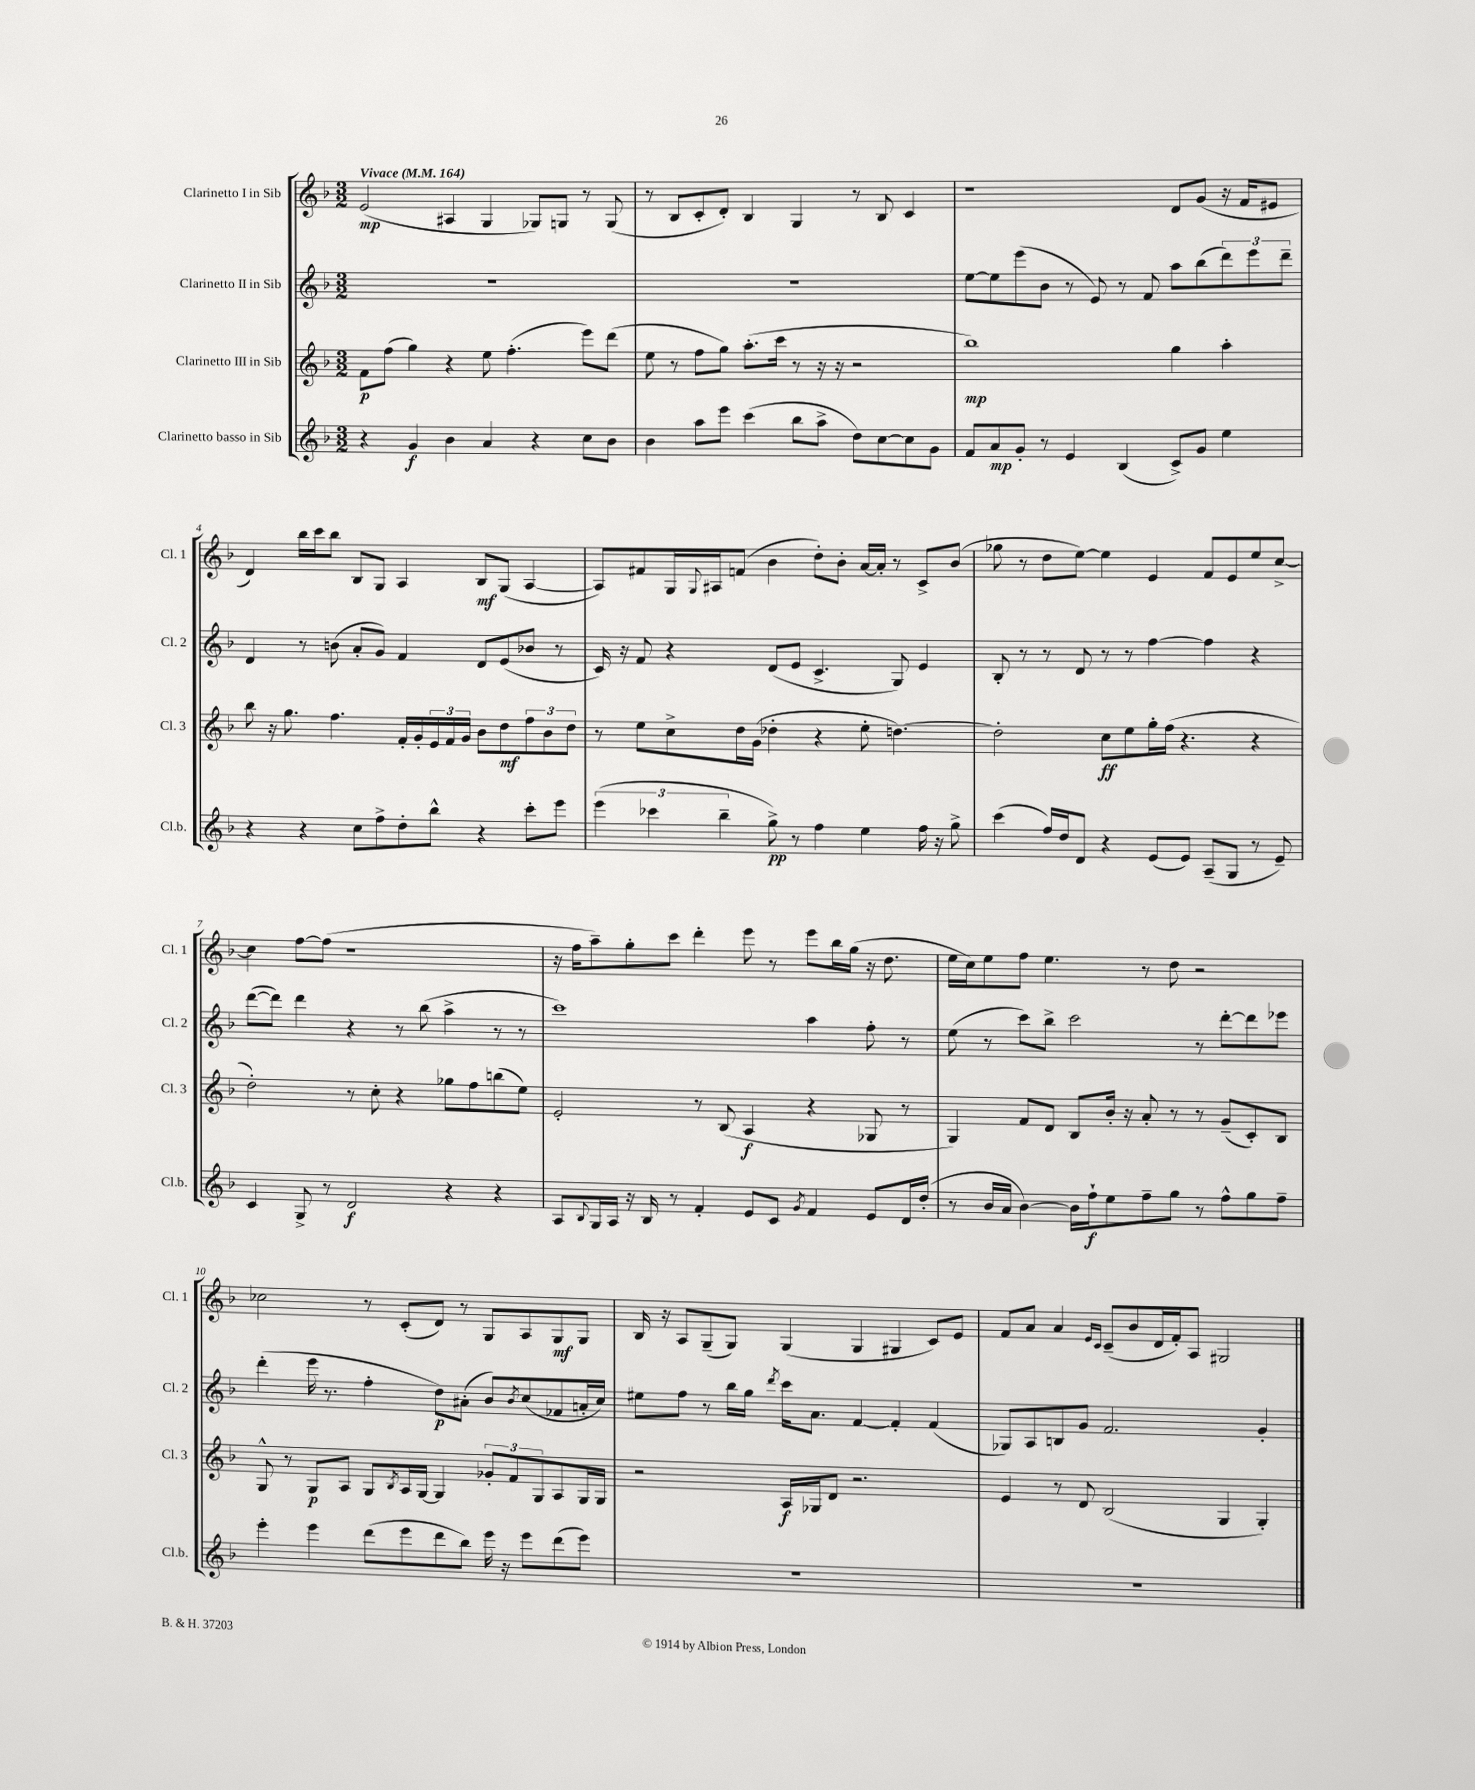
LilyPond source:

<<
\new StaffGroup <<
\new Staff = "s0" \with { instrumentName = "Clarinetto I in Sib" shortInstrumentName = "Cl. 1" } {
    \clef treble \key f \major \numericTimeSignature \time 3/2 \tempo "Vivace" 4 = 164
    e'2\mp( ais4 g4 ges8) g8 r8 g8( |
    r8 bes8 c'8-. d'8-.) bes4 g4 r8 bes8 c'4 |
    r1 d'8 g'8( r16 f'16 eis'8 |
    d'4) bes''16 c'''16 bes''8 bes8 g8 a4 bes8\mf g8( a4~ |
    a8) fis'8 g16 \appoggiatura { g8 } ais16 f'8( bes'4 d''8-.) bes'8-. a'16~ a'16-. r8 c'8-> bes'8( |
    ges''8 r8 d''8 e''8~) e''4 e'4 f'8 e'8 e''8 c''8~-> |
    c''4 f''8~ f''8( r1 |
    r16 f''16 a''8--) g''8-. c'''8 d'''4-. e'''8 r8 e'''8 bes''16 g''16( r16 d''8. |
    e''16 c''16) e''8 f''8 e''4. r8 d''8 r2 |
    ces''2 r8 c'8-.( d'8) r8 g8 a8 g8\mf g8 |
    bes16 r16 a8 g8--( g8) g4( g4 gis4 c'8) e'8 |
    f'8 a'8 a'4 \grace { e'16 c'16 } c'8--( bes'8 d'16 f'16-.) a8 gis2 \bar "|." |
}
\new Staff = "s1" \with { instrumentName = "Clarinetto II in Sib" shortInstrumentName = "Cl. 2" } {
    \clef treble \key f \major \numericTimeSignature \time 3/2
    R1. |
    R1. |
    e''8~ e''8 e'''8( bes'8 r8 e'8) r8 f'8 a''8 bes''8( \tuplet 3/2 { d'''8) e'''8 d'''8-- } |
    d'4 r8 b'8( a'8-. g'8) f'4 d'8 e'8( bes'8 r8 |
    c'16) r16 f'8 r4 d'8( e'8 c'4.-> g8) e'4 |
    bes8-. r8 r8 d'8 r8 r8 f''4~ f''4 r4 |
    d'''8~( d'''8) d'''4 r4 r8 bes''8( a''4-> r8 r8 |
    c'''1) a''4 f''8-. r8 |
    e''8( r8 c'''8) bes''8-> c'''2 r8 d'''8~-. d'''8 ees'''8 |
    d'''4-.( e'''16 r8. f''4-. d''8\p) ais'8-.( bes'8) \acciaccatura { bes'8 } c''8( fes'8 a'16-. c''16) |
    eis''8 f''8 r8 bes''16 g''16 \acciaccatura { d'''8 } c'''16 a'8. f'4~ f'4-. f'4( |
    ges8) a8 b8 g'8 f'2. g'4-. \bar "|." |
}
\new Staff = "s2" \with { instrumentName = "Clarinetto III in Sib" shortInstrumentName = "Cl. 3" } {
    \clef treble \key f \major \numericTimeSignature \time 3/2
    f'8\p f''8( g''4) r4 e''8 f''4.-.( e'''8) d'''8( |
    e''8 r8 f''8 g''8) a''8.-.( c'''16 r8 r16 r16 r2 |
    bes''1\mp) g''4 a''4-. |
    bes''8 r16 g''8. f''4. f'16-. g'16-. \tuplet 3/2 { e'16 f'16 g'16 } bes'8 d''8\mf \tuplet 3/2 { f''8 bes'8 d''8 } |
    r8 e''8 c''8-> d''16 g'16( des''4-. r4 e''8-. d''4.~) |
    d''2-. c''8\ff e''8 g''16-. f''16( r4. r4 |
    d''2-.) r8 c''8-. r4 ges''8 f''8 b''8( e''8) |
    e'2-. r8 bes8( a4\f r4 ges8 r8 |
    g4) f'8 d'8 bes8 bes'16-. r16 a'8-. r8 r8 g'8--( c'8-.) bes8 |
    g8-^ r8 g8\p a8 g8 \acciaccatura { bes8 } a16 g16~ g4 \tuplet 3/2 { ges'8-. f'8 g8 } a8 g16 g16 |
    r2 a16\f ges16 d'8 r2. |
    e'4 r8 d'8 bes2( g4 g4-.) \bar "|." |
}
\new Staff = "s3" \with { instrumentName = "Clarinetto basso in Sib" shortInstrumentName = "Cl.b." } {
    \clef treble \key f \major \numericTimeSignature \time 3/2
    r4 g'4\f bes'4 a'4 r4 c''8 bes'8 |
    bes'4 a''8 e'''8 c'''4( bes''8 a''8-> d''8) c''8~ c''8 g'8 |
    f'8 a'8\mp g'8-. r8 e'4 bes4( c'8->) g'8 e''4 |
    r4 r4 c''8 f''8-> d''8-. bes''8-^ r4 c'''8-. e'''8 |
    \tuplet 3/2 { e'''4( ces'''4 bes''4-- } g''8->\pp) r8 f''4 e''4 f''16 r16 g''8-> |
    c'''4( f''16) d''16 d'8 r4 e'8( e'8) a8--( g8 r8 e'8--) |
    c'4 g8-> r8 d'2\f r4 r4 |
    a8 \appoggiatura { bes8 } g16 a16 r16 bes16 r8 f'4-. e'8 c'8 \acciaccatura { g'8 } f'4 e'8 d'16 d''16-.( |
    r8 bes'16 a'16 bes'4~) bes'16 f''16-!\f e''8 f''8-- g''8 r8 f''8-^ g''8 f''8-- |
    e'''4-. e'''4 d'''8( e'''8 d'''8 bes''8) e'''16 r16 e'''8 d'''8( e'''8) |
    R1. |
    R1. \bar "|." |
}
>>
>>
